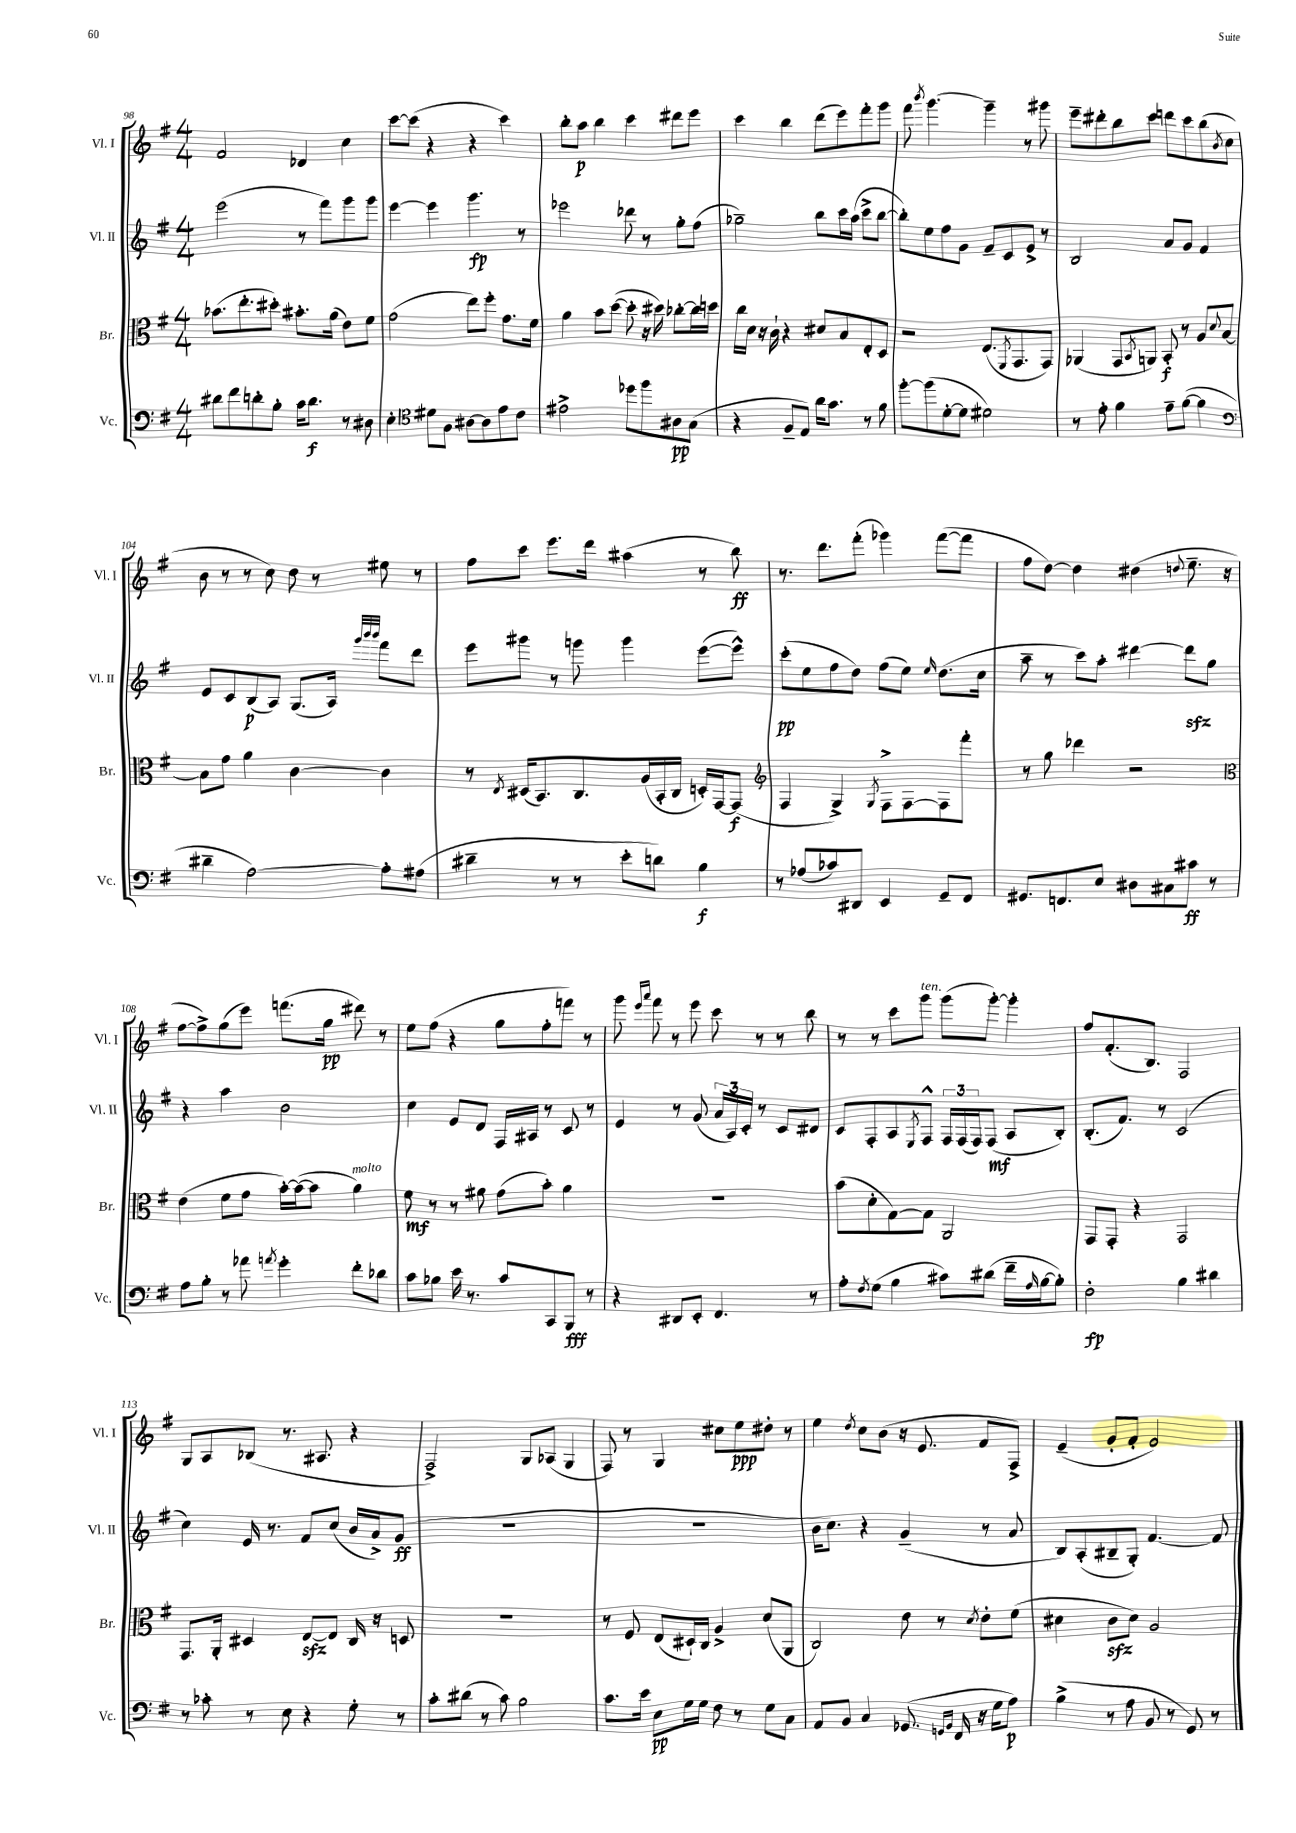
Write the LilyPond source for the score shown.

<<
\new StaffGroup <<
\new Staff = "s0" \with { instrumentName = "Vl. I" shortInstrumentName = "Vl. I" } {
    \clef treble \key g \major \numericTimeSignature \time 4/4
    fis'2 des'4 c''4 |
    c'''8~ c'''8( r4 r4 c'''4) |
    b''8-. a''8\p b''4 c'''4 dis'''8 e'''8 |
    c'''4 b''4 d'''8( e'''8) fis'''8-. g'''8 |
    fis'''8 \acciaccatura { b'''8 } g'''4.~ g'''4-- r8 gis'''8 |
    e'''8-- dis'''8-. b''8 c'''8 d'''8 c'''8 b''8( \acciaccatura { b'8 } c''8 |
    b'8 r8 r8 c''8) d''8 r8 eis''8 r8 |
    fis''8 c'''8 e'''8. d'''16 ais''4( r8 b''8\ff) |
    r8. d'''8. fis'''8-.( ges'''4) fis'''8~( fis'''8 |
    fis''8 d''8~) d''4 dis''4( \appoggiatura { d''8 } e''8.-- r16 |
    fis''8~ fis''8->) g''8( e'''8) f'''8.( g''16\pp dis'''8) r8 |
    e''8 fis''8( r4 g''8 fis''8-. f'''8) r8 |
    g'''8 \grace { e'''16 a'''16 } fis'''8 r8 e'''8 c'''8 r8 r8 b''8 |
    r8 r8 c'''8 g'''8^\markup { \italic "ten." } g'''8( g'''8~-.) g'''4-. |
    fis''8 fis'8.-.( b8.) fis2 |
    g8 a8 bes8( r8. ais8. r4 |
    fis2->) g8 aes8( g4 |
    fis8) r8 g4 cis''8 e''8\ppp dis''8-. r8 |
    e''4 \acciaccatura { d''8 } c''8 b'8( r16 e'8. fis'8 fis8->) |
    e'4--( g'8-. fis'8-. e'2) \bar "|." |
}
\new Staff = "s1" \with { instrumentName = "Vl. II" shortInstrumentName = "Vl. II" } {
    \clef treble \key g \major \numericTimeSignature \time 4/4
    e'''2( r8 fis'''8) g'''8 g'''8 |
    e'''4~ e'''4 g'''4.\fp r8 |
    ees'''2 des'''8 r8 g''8-. fis''8( |
    ges''2--) b''8 c'''16 a''16( c'''8-> b''8~ |
    b''8-.) e''8 fis''8 g'8 fis'8-- c'8 e'8-> r8 |
    b2 a'8 g'8 fis'4 |
    e'8 c'8 b8\p( a8) g8.( a16) \grace { g'''32 b'''32 b'''32 } fis'''8 d'''8 |
    e'''8 gis'''8 r8 g'''8 g'''4 e'''8~( e'''8-^) |
    c'''8-.\pp( e''8 fis''8 d''8) fis''8( e''8) \grace { e''16 } d''8.( c''16 |
    a''8-- r8 c'''8) a''8-. dis'''4~ dis'''8\sfz g''8 |
    r4 a''4 b'2 |
    c''4 e'8 d'8 fis16 ais16 r8 c'8 r8 |
    e'4 r8 g'8( \tuplet 3/2 { a'16 a16) c'16-. } r8 c'8 dis'8 |
    c'8 fis8-. a8 \acciaccatura { e8 } fis8-^ \tuplet 3/2 { fis16 fis16( fis16) } fis8\mf( a8 b8-.) |
    b8.-.( fis'8.) r8 c'2( |
    c''4) e'16 r8. fis'8 c''8( b'16 a'16->) g'8\ff( |
    R1 |
    R1 |
    b'16 c''8.) r4 g'4--( r8 a'8 |
    b8) a8-.( bis8-- g8-.) fis'4.~ fis'8 \bar "|." |
}
\new Staff = "s2" \with { instrumentName = "Br." shortInstrumentName = "Br." } {
    \clef alto \key g \major \numericTimeSignature \time 4/4
    bes'8.( e''8.-. dis''8-.) bis'8.-. a'16( e'8) fis'8 |
    g'2( e''8) fis''8-. g'8. fis'16 |
    a'4 b'8 d''8~( d''8-. r16 dis''16) ces''8~-. ces''16 d''16 |
    c''16 d'16 r16 c'16-! r4 dis'8 b8 e8-. d8 |
    r2 e8.( \acciaccatura { fis,8 } g,8. g,8) |
    aes,4( g,8 \acciaccatura { b,8 } a,8) b,8-.\f r8 a8 \appoggiatura { d'8 } b8~ |
    b8 g'8 a'4 c'4~ c'4 |
    r8 \acciaccatura { e8 } dis16( b,8.) c8. a16( b,16-. c16 d16-.) g,16~ g,8\f( |
    \clef treble fis4 g4->) \acciaccatura { g8 } fis8-> fis8~ fis8 fis'''8-. |
    r8 g''8 des'''4 r2 |
    \clef alto e'4( fis'8 g'8 b'16~-.) b'16~( b'8 a'4^\markup { \italic "molto" }) |
    fis'8\mf r8 r8 ais'8 g'8( b'8-.) ais'4 |
    R1 |
    b'8( d'8-. g8~) g8 a,2 |
    g,8 g,8-. r4 g,2 |
    g,8. a,16-. dis4 e8~\sfz e8 c16 r16 d8 |
    R1 |
    r8 fis8 e8( dis16-!) c16 a4-> d'8( a,8 |
    c2) e'8 r8 \acciaccatura { d'8 } e'8-. fis'8( |
    dis'4 c'8\sfz dis'8) a2 \bar "|." |
}
\new Staff = "s3" \with { instrumentName = "Vc." shortInstrumentName = "Vc." } {
    \clef bass \key g \major \numericTimeSignature \time 4/4
    dis'8 fis'8 d'8-. b8-. c'16 d'8.\f r8 dis8 |
    e4-. \clef tenor dis'8 fis8 ais8~ ais8 e'8 c'8 |
    eis'2-> des''8 fis''8 ais8\pp g8( |
    r4 fis8-- e8) a'16 g'8. r8 fis'8 |
    fis''8~-. fis''8( d'8~-. d'8 dis'2) |
    r8 e'8-. fis'4 e'8-- fis'8~( fis'4 |
    \clef bass dis'4-- a2~) a8-. ais8( |
    dis'4-- r8 r8 e'8-. d'8) b4\f |
    r8 aes8( ces'8) dis,8 e,4 g,8-- fis,8 |
    gis,8. f,8. e8 dis8 cis8 cis'8\ff r8 |
    a8 b8-. r8 aes'8 \acciaccatura { a'8 } g'4-. fis'8-. des'8 |
    c'8 bes8 e'16 r8. c'8 c,8 b,,8\fff r8 |
    r4 dis,8 e,8-. fis,4. r8 |
    a8-. \acciaccatura { fis8 } g8( b4 cis'8) dis'8( fis'16-- \grace { a16 } b16~ b8-.) |
    fis2-.\fp b4 dis'4 |
    r8 ces'8-. r8 e8 r4 g8-. r8 |
    c'8-. dis'8( r8 c'8) b2 |
    c'8. e'16 e8\pp g16 g16 fis8 r8 g8 c8 |
    a,8 b,8 c4 ges,8.( \grace { g,16 b,16 } fis,16 r16 g16 a8\p) |
    b4->( r8 a8 b,8 r8 g,8) r8 \bar "|." |
}
>>
>>
\layout { \context { \Score currentBarNumber = #98 } }
